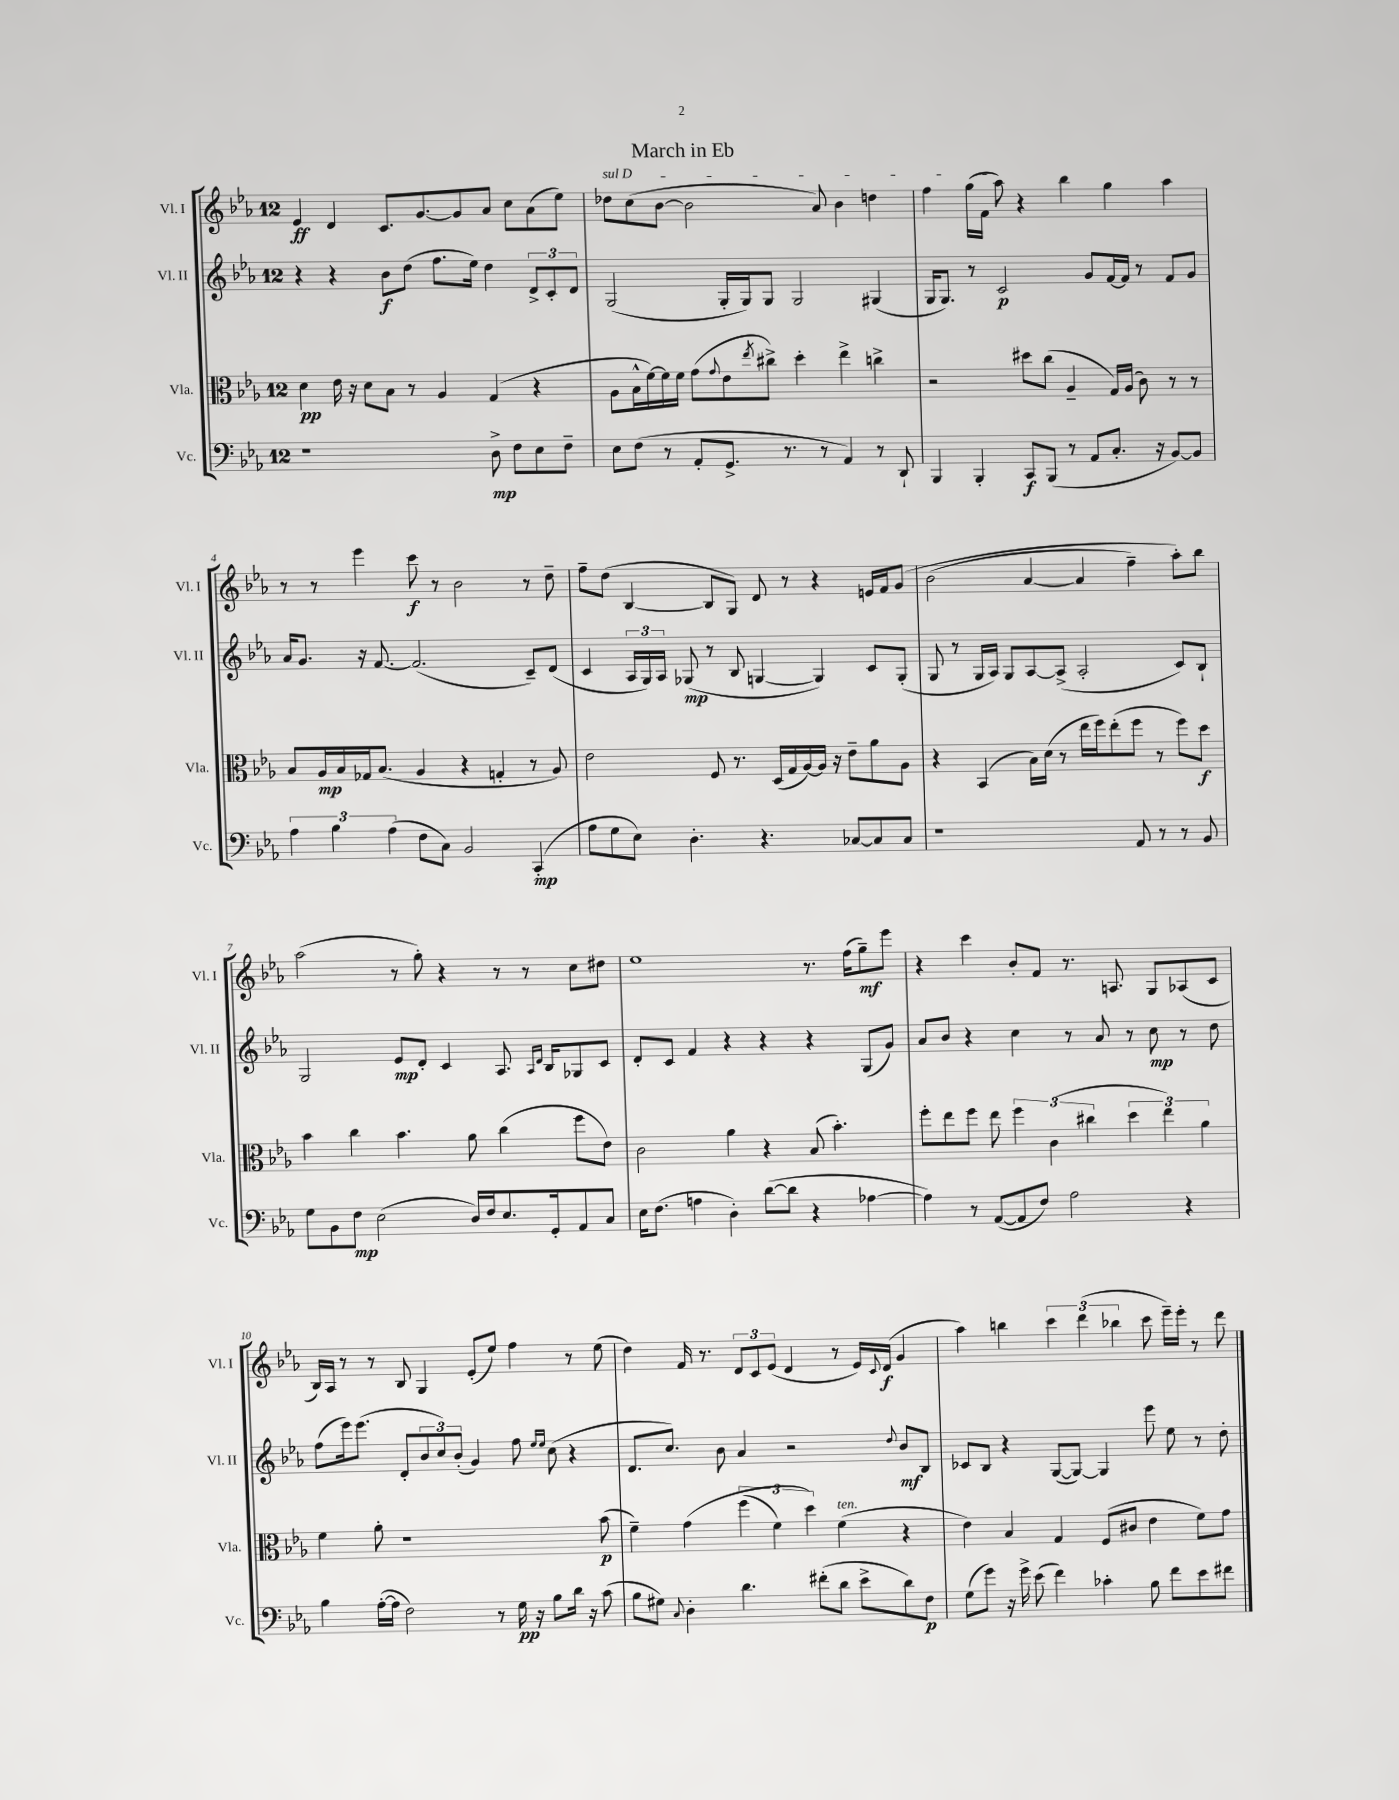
\header { title = "March in Eb" }
<<
\new StaffGroup <<
\new Staff = "s0" \with { instrumentName = "Vl. I" shortInstrumentName = "Vl. I" } {
    \clef treble \key ees \major \once \override Staff.TimeSignature.style = #'single-digit \time 12/8
    ees'4\ff d'4 c'8. g'8.~ g'8 aes'8 c''8 aes'8( ees''8) |
    \once \override TextSpanner.bound-details.left.text = \markup { \italic "sul D" } des''8\startTextSpan c''8( bes'8~ bes'2 aes'8) bes'4 d''4 |
    f''4 g''16( f'16 aes''8\stopTextSpan) r4 bes''4 g''4 aes''4 |
    r8 r8 ees'''4 c'''8\f r8 bes'2 r8 d''8-- |
    f''8-- d''8( bes4~ bes8 g8) d'8 r8 r4 e'16 f'16 g'8\( |
    bes'2( aes'4~ aes'4 f''4--) aes''8-.\) bes''8 |
    aes''2( r8 g''8-.) r4 r8 r8 c''8 dis''8 |
    ees''1 r8. f''16( g''8--\mf) ees'''8 |
    r4 c'''4 bes'8-. f'8 r8. a8. g8 aes8( c'8 |
    bes16) aes16 r8 r8 bes8 g4 ees'8-.( ees''8) f''4 r8 ees''8( |
    d''4) f'16 r8. \tuplet 3/2 { d'8 c'8 ees'8( } d'4 r8 ees'16) \appoggiatura { c'8 } d'16\f( g'4 |
    aes''4) b''4 \tuplet 3/2 { c'''4 d'''4( bes''4 } c'''8 ees'''16--) ees'''16-. r8 d'''8 \bar "|." |
}
\new Staff = "s1" \with { instrumentName = "Vl. II" shortInstrumentName = "Vl. II" } {
    \clef treble \key ees \major \once \override Staff.TimeSignature.style = #'single-digit \time 12/8
    r4 r4 bes'8\f d''8( f''8. ees''16) d''4 \tuplet 3/2 { d'8-> c'8-. d'8 } |
    g2( g16-. g16) g8 g2 gis4( |
    g16 g8.) r8 c'2\p g'8 f'16~ f'16 r8 f'8 g'8 |
    aes'16 g'8. r16 f'8.~ f'2.( c'8--) d'8( |
    c'4 \tuplet 3/2 { aes16 g16) aes16 } ges8\mp( r8 bes8 g4~ g4) c'8 g8-.( |
    g8 r8 g16 aes16) g8 aes8~ aes8->( aes2-. c'8) bes8-! |
    g2 ees'8\mp d'8-. c'4 aes8. \grace { aes16 d'16 } bes16 ges8 c'8 |
    d'8-. c'8 f'4 r4 r4 r4 g8( g'8) |
    aes'8 bes'8 r4 c''4 r8 aes'8 r8 c''8\mp r8 d''8 |
    f''8( ees'''16) ees'''8.( d'8-. \tuplet 3/2 { bes'8 c''8) bes'8-.( } g'4) f''8 \grace { ees''16 ees''16 } c''8( r4 |
    d'8. c''8.) bes'8 aes'4 r2 \appoggiatura { d''8 } bes'8\mf bes8 |
    ces'8 bes8 r4 g8~( g8~) g4 ees'''8 ees''8 r8 d''8-. \bar "|." |
}
\new Staff = "s2" \with { instrumentName = "Vla." shortInstrumentName = "Vla." } {
    \clef alto \key ees \major \once \override Staff.TimeSignature.style = #'single-digit \time 12/8
    d'4\pp ees'16 r16 d'8 bes8 r8 aes4 g4( r4 |
    aes8 bes16-^ f'16~) f'16 f'16 g'8( \appoggiatura { g'8 } ees'8 \acciaccatura { ees''8 } cis''8->) d''4-. ees''4-> c''4-> |
    r2 dis''8 c''8( aes4-- g16) aes16( c'8) r8 r8 |
    bes8 aes16\mp bes16 ges16 bes8.( aes4 r4 g4-. r8 aes8) |
    ees'2 f8 r8. d16( g16 aes16~) aes16 r16 ees'8-- aes'8 aes8 |
    r4 bes,4( bes16) d'16( r8 ees''16 f''16) ees''8-.( f''8 r8 f''8) d''8\f |
    bes'4 c''4 bes'4. aes'8 c''4( f''8 ees'8) |
    c'2 aes'4 r4 bes8( bes'4.-.) |
    f''8-. ees''8 f''8 ees''8 \tuplet 3/2 { f''4 c'4( cis''4 } \tuplet 3/2 { d''4 ees''4) aes'4 } |
    f'4 aes'8-. r1 bes'8\p( |
    f'4--) g'4\( \tuplet 3/2 { f''4( f'4) d''4\) } f'4^\markup { \italic "ten." }( r4 |
    ees'4) bes4 g4 f8( cis'8 ees'4 f'8) g'8 \bar "|." |
}
\new Staff = "s3" \with { instrumentName = "Vc." shortInstrumentName = "Vc." } {
    \clef bass \key ees \major \once \override Staff.TimeSignature.style = #'single-digit \time 12/8
    r1 d8->\mp f8 ees8 f8-- |
    ees8 f8( r8 aes,8-. g,8.-> r8. r8 aes,4) r8 d,8-! |
    bes,,4 bes,,4-. c,8\f bes,,8( r8 aes,8 c8.-. r16 bes,8~) bes,8 |
    \tuplet 3/2 { aes4 bes4 aes4( } f8 c8) bes,2 c,4-.\mp( |
    aes8 g8 ees8) d4.-. r4. ces8~ ces8 ces8 |
    r1 aes,8 r8 r8 bes,8 |
    g8 bes,8 f8\mp ees2( d16) f16 ees8. g,16-. aes,8 c8 |
    ees16 f8.( a4 d4-.) d'8~( d'8 r4 aes4~ |
    aes4) r8 aes,8~( aes,8 f8) aes2 r4 |
    bes4 aes16~-.( aes16 f2) r8 g16\pp r16 bes8 d'16 r16 c'8( |
    bes8 gis8) \appoggiatura { c8 } d4-. d'4. fis'8-.( d'8 ees'8-> d'8) f8\p |
    g8( g'8) r16 g'16-> ees'8( f'4) ces'4-. bes8 f'8 ees'8 fis'8 \bar "|." |
}
>>
>>
